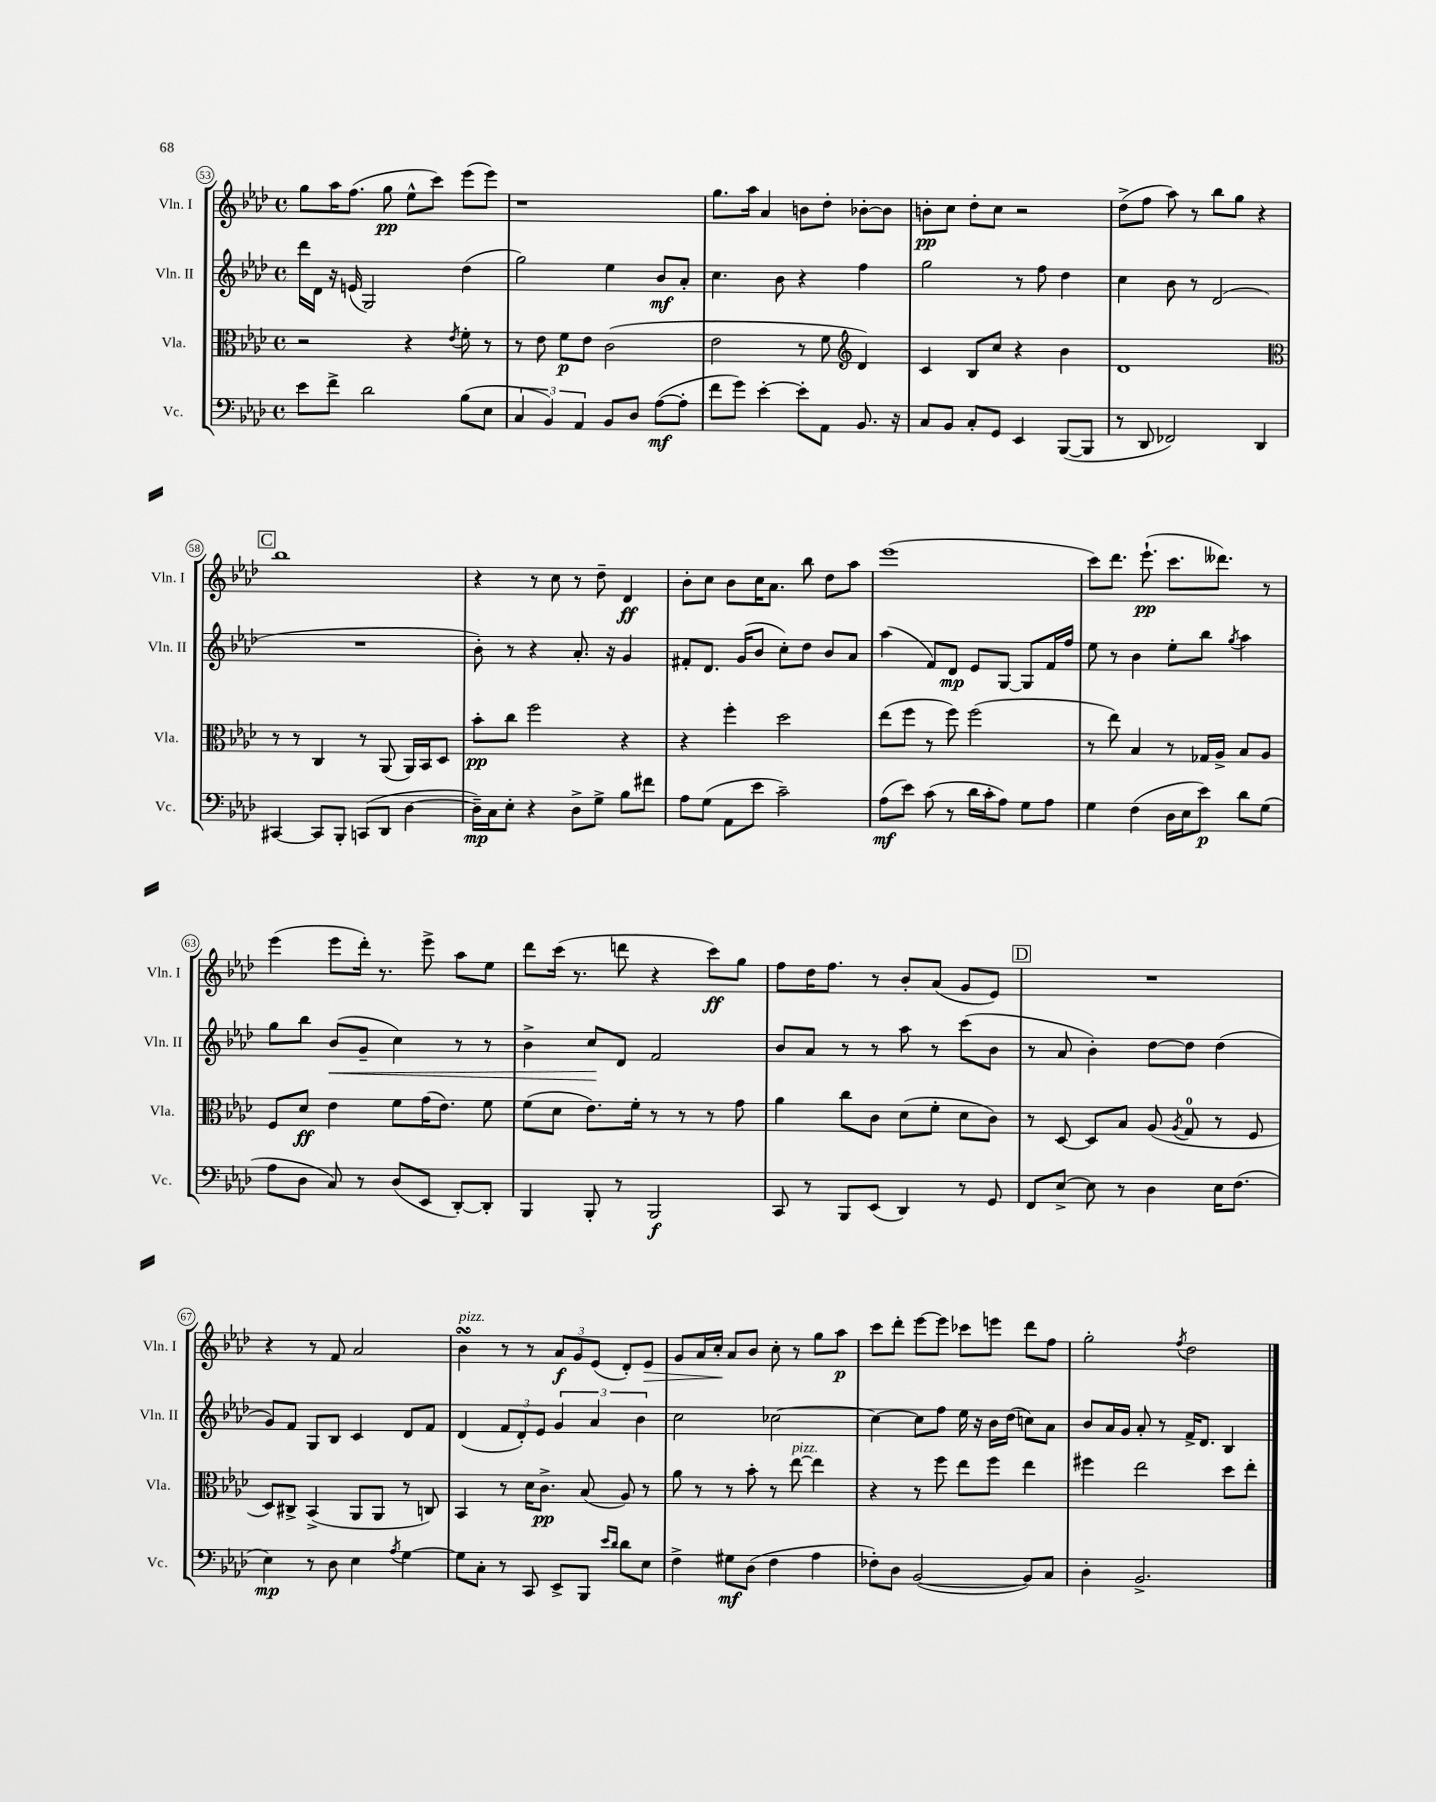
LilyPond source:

<<
\new StaffGroup <<
\new Staff = "s0" \with { instrumentName = "Vln. I" shortInstrumentName = "Vln. I" } {
    \clef treble \key aes \major \defaultTimeSignature \time 4/4
    \autoBeamOff g''8[ aes''16 f''8.]( g''8\pp ees''8[-^ c'''8]) ees'''8[( ees'''8]) |
    r1 |
    g''8.[ aes''16] aes'4 b'8[ des''8]-. bes'8[~-. bes'8] |
    b'8[-.\pp c''8] des''8[-. c''8] r2 |
    des''8[->( f''8] aes''8) r8 bes''8[ g''8] r4 |
    \mark \markup { \box "C" } bes''1 |
    r4 r8 c''8 r8 des''8-- des'4\ff |
    bes'8[-. c''8] bes'8[ c''16 aes'8.] bes''8 des''8[ aes''8] |
    ees'''1( |
    c'''8[) des'''8.] ees'''8.-!\pp( c'''8.[ deses'''8.]) r8 |
    ees'''4( ees'''8[ des'''16]-.) r8. ees'''8-> aes''8[ ees''8] |
    des'''8[ c'''16]( r8. d'''8 r4 c'''8[\ff) g''8] |
    f''8[ des''16 f''8.] r8 bes'8[-. aes'8]( g'8[ ees'8]) |
    \mark \markup { \box "D" } R1 |
    r4 r8 f'8 aes'2 |
    bes'4\turn^\markup { \italic "pizz." } r8 r8 \tuplet 3/2 { aes'8[\f g'8 ees'8]( } des'8[-.) ees'8]\> |
    g'8[ aes'16 c''16]-.\! aes'8[ bes'8] c''8-. r8 g''8[ aes''8]\p |
    c'''8[ des'''8]-. ees'''8[~ ees'''8] ces'''8[ e'''8] des'''8[ f''8] |
    g''2-. \acciaccatura { f''8 } des''2 \bar "|." |
}
\new Staff = "s1" \with { instrumentName = "Vln. II" shortInstrumentName = "Vln. II" } {
    \clef treble \key aes \major \defaultTimeSignature \time 4/4
    \autoBeamOff des'''16[ des'16] r16 e'16( g2) des''4( |
    g''2) ees''4 bes'8[\mf aes'8]-. |
    c''4. bes'8 r4 f''4 |
    g''2 r8 f''8 des''4 |
    c''4 bes'8 r8 des'2( |
    \mark \markup { \box "C" } R1 |
    bes'8-.) r8 r4 aes'8.-. r16 g'4 |
    fis'8[-. des'8.] g'16[( bes'8] c''8[-.) des''8] bes'8[ aes'8] |
    aes''4( f'8[) des'8]\mp ees'8[ g8]~ g8[ f'16 f''16] |
    ees''8 r8 bes'4 ees''8[-. bes''8] \acciaccatura { g''8 } aes''4 |
    g''8[ bes''8] bes'8[\<( g'8]-- c''4) r8 r8 |
    bes'4-> c''8[\! des'8] f'2 |
    bes'8[ aes'8] r8 r8 aes''8 r8 c'''8[( bes'8] |
    \mark \markup { \box "D" } r8 aes'8 bes'4-.) des''8[~ des''8] des''4( |
    g'8[) f'8] g8[ bes8] c'4 des'8[ f'8] |
    des'4( \tuplet 3/2 { f'8[ des'8-.) ees'8] } \tuplet 3/2 { g'4 aes'4 bes'4 } |
    c''2 ces''2~ |
    ces''4~ ces''8[ f''8] ees''16 r16 bes'16[ des''16]( c''8[) aes'8] |
    bes'8[ aes'16 g'16] aes'8-. r8 f'16[-> des'8.] bes4 \bar "|." |
}
\new Staff = "s2" \with { instrumentName = "Vla." shortInstrumentName = "Vla." } {
    \clef alto \key aes \major \defaultTimeSignature \time 4/4
    \autoBeamOff r2 r4 \acciaccatura { ees'8 } f'8-. r8 |
    r8 ees'8 f'8[\p ees'8] c'2( |
    ees'2 r8 f'8 \clef treble des'4) |
    c'4 bes8[ c''8] r4 bes'4 |
    des'1 |
    \mark \markup { \box "C" } \clef alto r8 r8 c4 r8 aes,8( aes,16[) bes,16 des8] |
    bes'8[-.\pp c''8] f''2 r4 |
    r4 f''4-. des''2 |
    ees''8[( f''8] r8 f''8) f''2( |
    r8 ees''8) bes4 r8 ges16[ aes16]-> bes8[ aes8] |
    f8[ des'8]\ff ees'4 f'8[ g'16( ees'8.]) f'8 |
    f'8[( des'8] ees'8.[) f'16]-. r8 r8 r8 g'8 |
    aes'4 c''8[ c'8] des'8[( f'8]-. des'8[ c'8]) |
    \mark \markup { \box "D" } r8 des8~ des8[ bes8] aes8( \acciaccatura { aes8 } g8-0 r8 f8 |
    des8[) cis8]-> bes,4->( aes,8[ aes,8] r8 c8) |
    bes,4 r8 des'16[ c'8.]->\pp bes8( aes8) r8 |
    aes'8 r8 r8 bes'8-. r8 ees''8~^\markup { \italic "pizz." } ees''4 |
    r4 r8 f''8 ees''8[ f''8] ees''4 |
    fis''4 ees''2 des''8[ ees''8]-. \bar "|." |
}
\new Staff = "s3" \with { instrumentName = "Vc." shortInstrumentName = "Vc." } {
    \clef bass \key aes \major \defaultTimeSignature \time 4/4
    \autoBeamOff ees'8[ f'8]-> des'2 bes8[( ees8] |
    \tuplet 3/2 { c4 bes,4) aes,4 } bes,8[ des8] aes8[~\mf( aes8]-. |
    f'8[ g'8]) ees'4~-. ees'8[-. aes,8] bes,8. r16 |
    c8[ bes,8] c8[-. g,8] ees,4 bes,,8[~( bes,,8] |
    r8 des,8 fes,2) des,4 |
    \mark \markup { \box "C" } cis,4~ cis,8[ bes,,8]-. c,8[( des,8] des4~ |
    des16[--\mp) c16 ees8]-. r4 des8[-> g8]-> bes8[ fis'8] |
    aes8[ g8]( aes,8[ ees'8] c'2--) |
    aes8[\mf( ees'8]) c'8( r8 des'16[ c'16-. aes8]) g8[ aes8] |
    g4 f4( des16[ ees16 ees'8]\p) des'8[ g8]( |
    aes8[ des8] c8) r8 des8[( ees,8] des,8[~-.) des,8]-. |
    bes,,4 bes,,8-. r8 bes,,2\f |
    c,8 r8 bes,,8[ ees,8]( des,4) r8 g,8 |
    \mark \markup { \box "D" } f,8[ ees8]~-> ees8 r8 des4 ees16[ f8.]( |
    ees4\mp) r8 des8 ees4 \acciaccatura { aes8 } g4~ |
    g8[ c8]-. r8 c,8 ees,8[-> bes,,8] \grace { ees'16[ des'16] } des'8[ ees8] |
    f4-> gis8[\mf des8]( f4 aes4 |
    fes8[-.) des8] bes,2~( bes,8[) c8] |
    des4-. bes,2.-> \bar "|." |
}
>>
>>
\layout { \context { \Score currentBarNumber = #53 \override BarNumber.stencil = #(make-stencil-circler 0.1 0.3 ly:text-interface::print) } }
